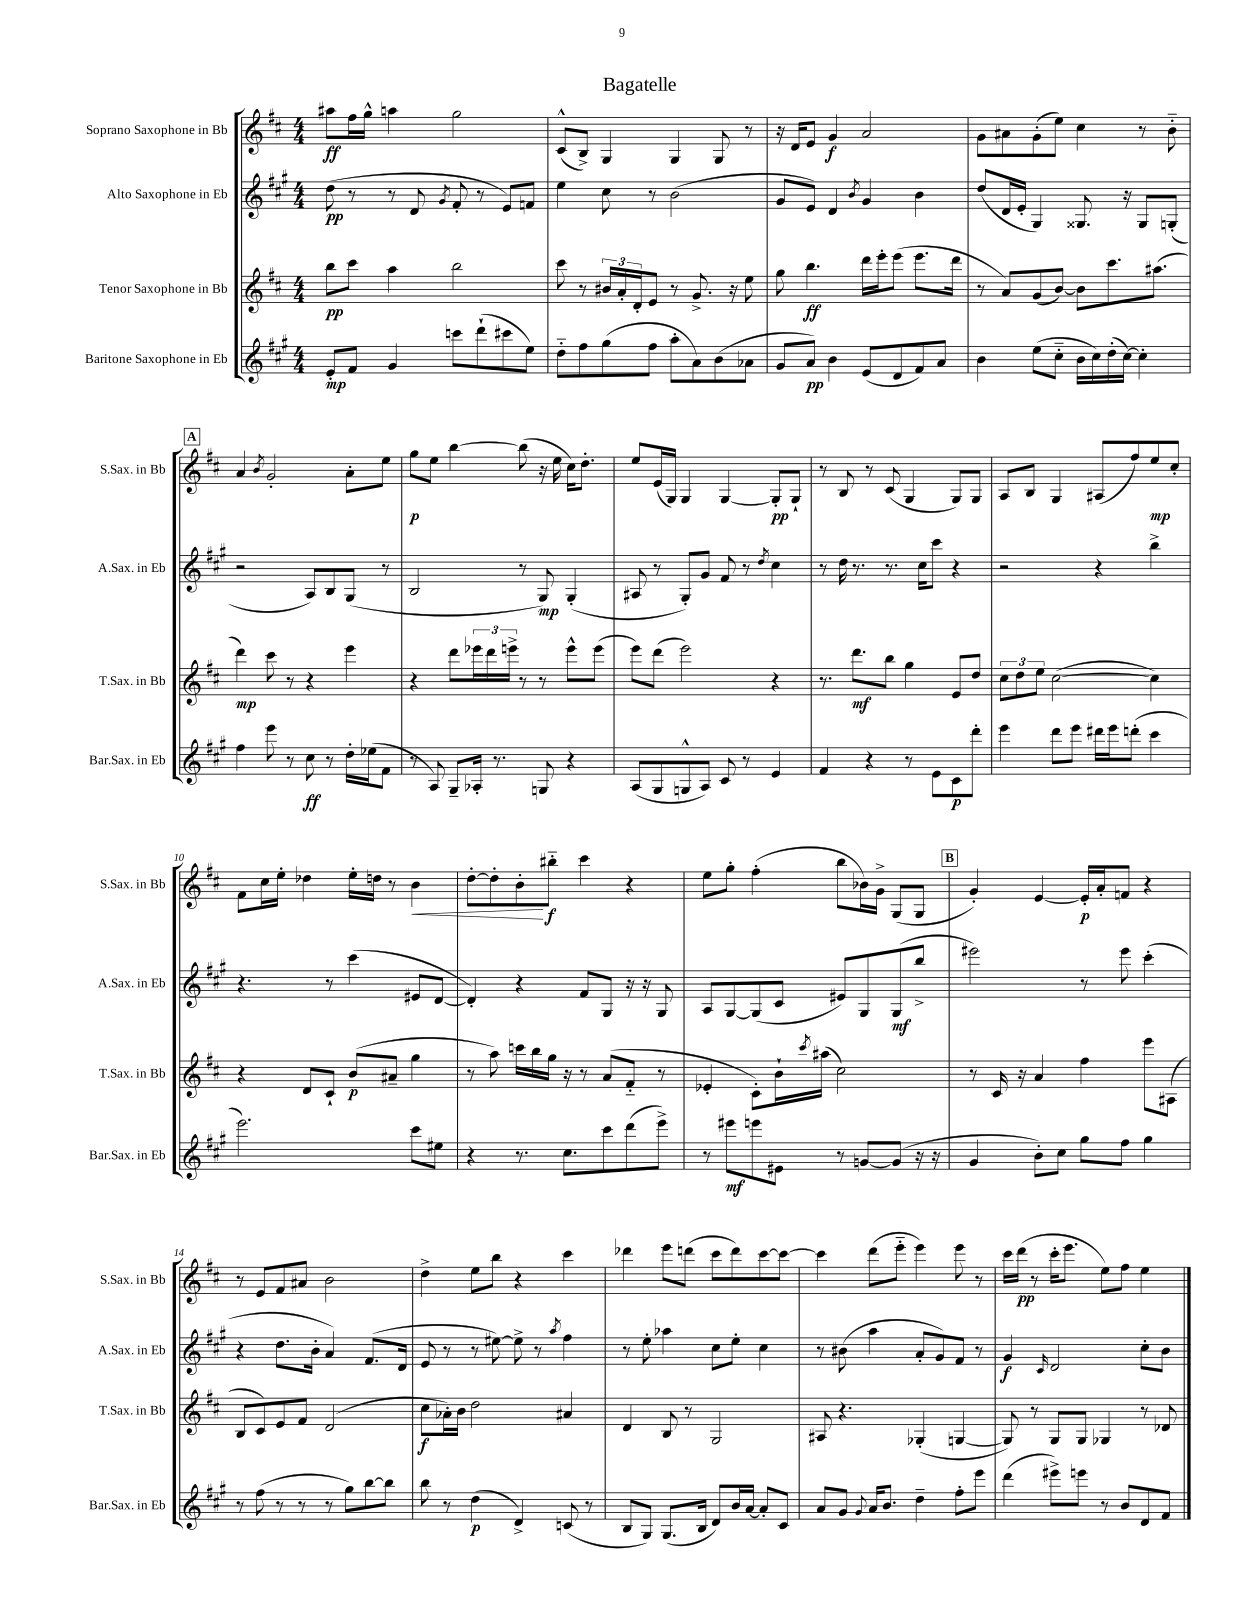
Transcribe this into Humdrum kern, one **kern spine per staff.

**kern	**dynam	**kern	**dynam	**kern	**dynam	**kern	**dynam
*part4	*part4	*part3	*part3	*part2	*part2	*part1	*part1
*staff4	*staff4	*staff3	*staff3	*staff2	*staff2	*staff1	*staff1
*I"Baritone Saxophone in Eb	*	*I"Tenor Saxophone in Bb	*	*I"Alto Saxophone in Eb	*	*I"Soprano Saxophone in Bb	*
*I'Bar.Sax. in Eb	*	*I'T.Sax. in Bb	*	*I'A.Sax. in Eb	*	*I'S.Sax. in Bb	*
*clefG2	*	*clefG2	*	*clefG2	*	*clefG2	*
*k[f#c#g#]	*	*k[f#c#]	*	*k[f#c#g#]	*	*k[f#c#]	*
*M4/4	*	*M4/4	*	*M4/4	*	*M4/4	*
=1	=1	=1	=1	=1	=1	=1	=1
8e'/L	mp	8bb\L	pp	(8dd\	pp	8aa#X\L	ff
8f#/J	.	8ccc#\J	.	8r	.	16ff#\L	.
.	.	.	.	.	.	16gg^^\JJ	.
4g#/	.	4aa\	.	8r	.	4aan\	.
.	.	.	.	8d/	.	.	.
.	.	.	.	8qg#/	.	.	.
8cccn\L	.	2bb\	.	8f#'/	.	2gg\	.
(8ddd`\	.	.	.	8r	.	.	.
8ccc#X\	.	.	.	8e/L)	.	.	.
8ee\J)	.	.	.	8fn/J	.	.	.
=2	=2	=2	=2	=2	=2	=2	=2
8dd\L	.	8ccc#\	.	4ee\	.	(8c#^^/L	.
8ff#\	.	8r	.	.	.	8B^/J)	.
(8gg#\	.	24b#X/LL	.	8cc#\	.	4G/	.
.	.	24a'/	.	.	.	.	.
.	.	24d'/J	.	.	.	.	.
8ff#\J	.	8e/J	.	8r	.	.	.
8aa'\L	.	8r	.	(2b\	.	4G/	.
8a\)	.	8.g^/	.	.	.	.	.
(8b\	.	.	.	.	.	8G/	.
.	.	16r	.	.	.	.	.
8a-X\J	.	8ee\	.	.	.	8r	.
=3	=3	=3	=3	=3	=3	=3	=3
8g#/L	.	8gg\	.	8g#/L	.	16r	.
.	.	.	.	.	.	16d/KL	.
8a/J)	pp	4.bb\	ff	8e/J)	.	8e/J	.
4b\	.	.	.	4d/	.	4g/	f
.	.	.	.	8qb/	.	.	.
(8e/L	.	16ddd\LL	.	4g#/	.	2a/	.
.	.	16eee'\J	.	.	.	.	.
8d/	.	(8eee\J	.	.	.	.	.
8f#/)	.	8.eee\L	.	4b\	.	.	.
8a/J	.	.	.	.	.	.	.
.	.	16ddd\Jk	.	.	.	.	.
=4	=4	=4	=4	=4	=4	=4	=4
4b\	.	8r	.	(8dd/L	.	8g\L	.
.	.	8a/L)	.	16d/L	.	8a#X\	.
.	.	.	.	16e'/JJ	.	.	.
(8ee\L	.	(8g/	.	4G#/)	.	(8g'\	.
8cc#\J	.	[8b/J)	.	.	.	8ee\J)	.
16b\LL	.	8b\L]	.	8.G##X/	.	4cc#\	.
16cc#\)	.	.	.	.	.	.	.
(16dd'\	.	8.ccc#\	.	.	.	.	.
[16cc#\JJ)	.	.	.	16r	.	.	.
4cc#'\]	.	.	.	8G##/L	.	8r	.
.	.	(8.aa#X\J	.	.	.	.	.
.	.	.	.	(8Gn'/J	.	8b\	.
!!LO:LB:g=z
!!LO:REH:place=s1:t=A
=5	=5	=5	=5	=5	=5	=5	=5
4ff#\	.	4ddd\)	mp	2r	.	4a/	.
.	.	.	.	.	.	8qb/	.
8eee\	.	8ccc#\	.	.	.	2g'/	.
8r	.	8r	.	.	.	.	.
8cc#\	ff	4r	.	8A/L)	.	.	.
8r	.	.	.	8B/	.	.	.
16dd'\LL	.	4eee\	.	(8G#/J	.	8a'\L	.
(16ee-X\J	.	.	.	.	.	.	.
8f#\J	.	.	.	8r	.	8ee\J	.
=6	=6	=6	=6	=6	=6	=6	=6
8r	.	4r	.	2B/	.	8gg\L	p
8A/)	.	.	.	.	.	8ee\J	.
8G#~/L	.	8ddd\L	.	.	.	[4bb\	.
16A-X'/Jk	.	24eee-X\L	.	.	.	.	.
.	.	24ddd\	.	.	.	.	.
8.r	.	.	.	.	.	.	.
.	.	24eeen^\JJ	.	.	.	.	.
.	.	8r	.	8r	.	(8bb\]	.
8Gn/	.	8r	.	8G#/)	mp	16r	.
.	.	.	.	.	.	16ee\	.
4r	.	8eee^^\L	.	(4G#'/	.	16cc#\KL)	.
.	.	.	.	.	.	8.dd'\J	.
.	.	(8eee\J	.	.	.	.	.
=7	=7	=7	=7	=7	=7	=7	=7
(8A/L	.	8eee\L)	.	8A#X/	.	8ee/L	.
8G#/	.	(8ddd\J	.	8r	.	(16e/L	.
.	.	.	.	.	.	16G/JJ)	.
8Gn^^/	.	2eee\)	.	8G#'/L)	.	4G/	.
8A/J)	.	.	.	8g#/J	.	.	.
8c#/	.	.	.	8f#/	.	[4G/	.
8r	.	.	.	8r	.	.	.
.	.	.	.	8qdd/	.	.	.
4e/	.	4r	.	4cc#\	.	8G'/L]	pp
.	.	.	.	.	.	8G`/J	.
=8	=8	=8	=8	=8	=8	=8	=8
4f#/	.	8.r	.	8r	.	8r	.
.	.	.	.	16dd\	.	8B/	.
.	.	8.ddd\L	mf	8.r	.	.	.
4r	.	.	.	.	.	8r	.
.	.	8bb\J	.	8.r	.	(8c#/	.
8r	.	4gg\	.	.	.	4G/	.
.	.	.	.	16cc#\KL	.	.	.
8e\L	.	.	.	8ccc#\J	.	.	.
8c#\	p	8e/L	.	4r	.	8G/L)	.
8ddd'\J	.	8dd/J	.	.	.	8G/J	.
=9	=9	=9	=9	=9	=9	=9	=9
4eee\	.	12cc#\L	.	2r	.	8A/L	.
.	.	12dd\	.	.	.	.	.
.	.	.	.	.	.	8B/J	.
.	.	12ee\J	.	.	.	.	.
8ddd\L	.	([2cc#\	.	.	.	4G/	.
8eee\J	.	.	.	.	.	.	.
16ddd#X\LL	.	.	.	4r	.	(8A#X/L	.
16eee\J	.	.	.	.	.	.	.
(8dddn'\J	.	.	.	.	.	8ff#/)	.
4ccc#\	.	4cc#\])	.	4bb^\	.	8ee/	mp
.	.	.	.	.	.	8cc#'/J	.
!!LO:LB:g=z
=10	=10	=10	=10	=10	=10	=10	=10
2.eee\)	.	4r	.	4.r	.	8f#\L	.
.	.	.	.	.	.	16cc#\L	.
.	.	.	.	.	.	16ee'\JJ	.
.	.	8d/L	.	.	.	4dd-X\	.
.	.	8c#`/J	.	8r	.	.	.
.	.	(8b/L	p	(4ccc#\	.	16ee'\LL	.
.	.	.	.	.	.	16ddn\JJ	.
.	.	8a#X~/J	.	.	.	8r	.
!	!	!	!	!	!	!	!LO:HP:b
8ccc#\L	.	4gg\	.	8e#X/L	.	4b\	<
8ee#X\J	.	.	.	[8d/J	.	.	.
=11	=11	=11	=11	=11	=11	=11	=11
4r	.	8r	.	4d'/])	.	[8dd'\L	.
.	.	8aa\)	.	.	.	8dd'\]	.
8.r	.	16cccn\LL	.	4r	.	8b'\	.
.	.	16bb\	.	.	.	.	.
.	.	16gg\JJ	.	.	.	8bb#X\J	[ f
8.cc#\L	.	16r	.	.	.	.	.
.	.	8r	.	8f#/L	.	4ccc#\	.
8ccc#\	.	(8a/L	.	8G#/J	.	.	.
(8ddd\	.	8f#/J	.	16r	.	4r	.
.	.	.	.	16r	.	.	.
8eee^\J)	.	8r	.	8G#/	.	.	.
=12	=12	=12	=12	=12	=12	=12	=12
8r	.	4e-X'/	.	8A/L	.	8ee\L	.
8eee#X\L	mf	.	.	[8G#/	.	8gg'\J	.
8eeen\	.	8c#'\L)	.	(8G#/]	.	(4ff#'\	.
8e#X\J	.	16b`\L	.	8c#/J	.	.	.
.	.	8qccc#/	.	.	.	.	.
.	.	(16aa#X\JJ	.	.	.	.	.
8r	.	2cc#\)	.	8e#X/L)	.	8bb\L	.
[8gn/L	.	.	.	8G#/	.	16b-X\L)	.
.	.	.	.	.	.	16g^\JJ	.
(8g/J]	.	.	.	(8G#/	mf	(8G/L	.
16r	.	.	.	8bb^/J	.	8G/J	.
16r	.	.	.	.	.	.	.
!!LO:REH:place=s1:t=B
=13	=13	=13	=13	=13	=13	=13	=13
4g#/	.	8r	.	2eee#X\)	.	4g'/)	.
.	.	16c#/	.	.	.	.	.
.	.	16r	.	.	.	.	.
8b'\L)	.	4a/	.	.	.	[4e/	.
8cc#\J	.	.	.	.	.	.	.
8gg#\L	.	4ff#\	.	8r	.	16e'/LL]	p
.	.	.	.	.	.	16a'/J	.
8ff#\J	.	.	.	8eee#\	.	8fn/J	.
4gg#\	.	8eee\L	.	(4ccc#'\	.	4r	.
.	.	(8A#X\J	.	.	.	.	.
!!LO:LB:g=z
=14	=14	=14	=14	=14	=14	=14	=14
8r	.	8B/L	.	4r	.	8r	.
(8ff#\	.	8c#/)	.	.	.	8e/L	.
8r	.	8e/	.	8.dd\L	.	8f#/	.
8r	.	8f#/J	.	.	.	8a#X/J	.
.	.	.	.	16b'\Jk	.	.	.
8r	.	(2d/	.	4a/)	.	2b\	.
8gg#\L)	.	.	.	.	.	.	.
[8bb\	.	.	.	(8.f#/L	.	.	.
8bb\J]	.	.	.	.	.	.	.
.	.	.	.	16d/Jk	.	.	.
=15	=15	=15	=15	=15	=15	=15	=15
8bb\	.	8cc#\L	f	8e/	.	4dd^\	.
8r	.	16a-X'\L)	.	8r	.	.	.
.	.	16b\JJ	.	.	.	.	.
(4dd\	p	2dd\	.	8r	.	8ee\L	.
.	.	.	.	[8ee#X\)	.	8bb\J	.
4d^/)	.	.	.	8ee#^\]	.	4r	.
.	.	.	.	8r	.	.	.
.	.	.	.	8qaa/	.	.	.
(8cn/	.	4a#X/	.	4ff#\	.	4ccc#\	.
8r	.	.	.	.	.	.	.
=16	=16	=16	=16	=16	=16	=16	=16
8B/L	.	4d/	.	8r	.	4ddd-X\	.
8G#/J)	.	.	.	8ee'\	.	.	.
(8.G#/L	.	8B/	.	4aa-X\	.	8eee\L	.
.	.	8r	.	.	.	(8dddn\J	.
16B/Jk	.	.	.	.	.	.	.
8d/L)	.	2G/	.	8cc#\L	.	8ccc#\L	.
16b/L	.	.	.	8ee'\J	.	8ddd\)	.
[16a/JJ	.	.	.	.	.	.	.
8a'/L]	.	.	.	4cc#\	.	[8ccc#\	.
8c#/J	.	.	.	.	.	8ccc#\J_	.
=17	=17	=17	=17	=17	=17	=17	=17
8a/L	.	8A#X/	.	8r	.	4ccc#\]	.
8g#/J	.	4.r	.	(8b#X\	.	.	.
8qqg#/	.	.	.	.	.	.	.
16a/KL	.	.	.	4aa\	.	(8ddd\L	.
8.b/J	.	.	.	.	.	.	.
.	.	.	.	.	.	8eee\J	.
4dd~\	.	(4G-X'/	.	8a'/L	.	4eee\)	.
.	.	.	.	8g#/)	.	.	.
8ff#'\L	.	[4Gn/	.	8f#/J	.	8eee\	.
8eee\J	.	.	.	8r	.	8r	.
=18	=18	=18	=18	=18	=18	=18	=18
(4ddd\	.	8G/])	.	4g#/	f	16ccc#\LL	.
.	.	.	.	.	.	(16ddd\JJ	pp
.	.	8r	.	.	.	8r	.
.	.	.	.	16qqc#/	.	.	.
8eee#X^\L)	.	8G/L	.	2d/	.	16ccc#'\KL	.
.	.	.	.	.	.	8.eee\J	.
8eeen\J	.	8G/J	.	.	.	.	.
8r	.	4G-X/	.	.	.	8ee\L)	.
8b/L	.	.	.	.	.	8ff#\J	.
8d/	.	8r	.	8cc#'\L	.	4ee\	.
8f#/J	.	8d-X/	.	8b\J	.	.	.
==	==	==	==	==	==	==	==
*-	*-	*-	*-	*-	*-	*-	*-
